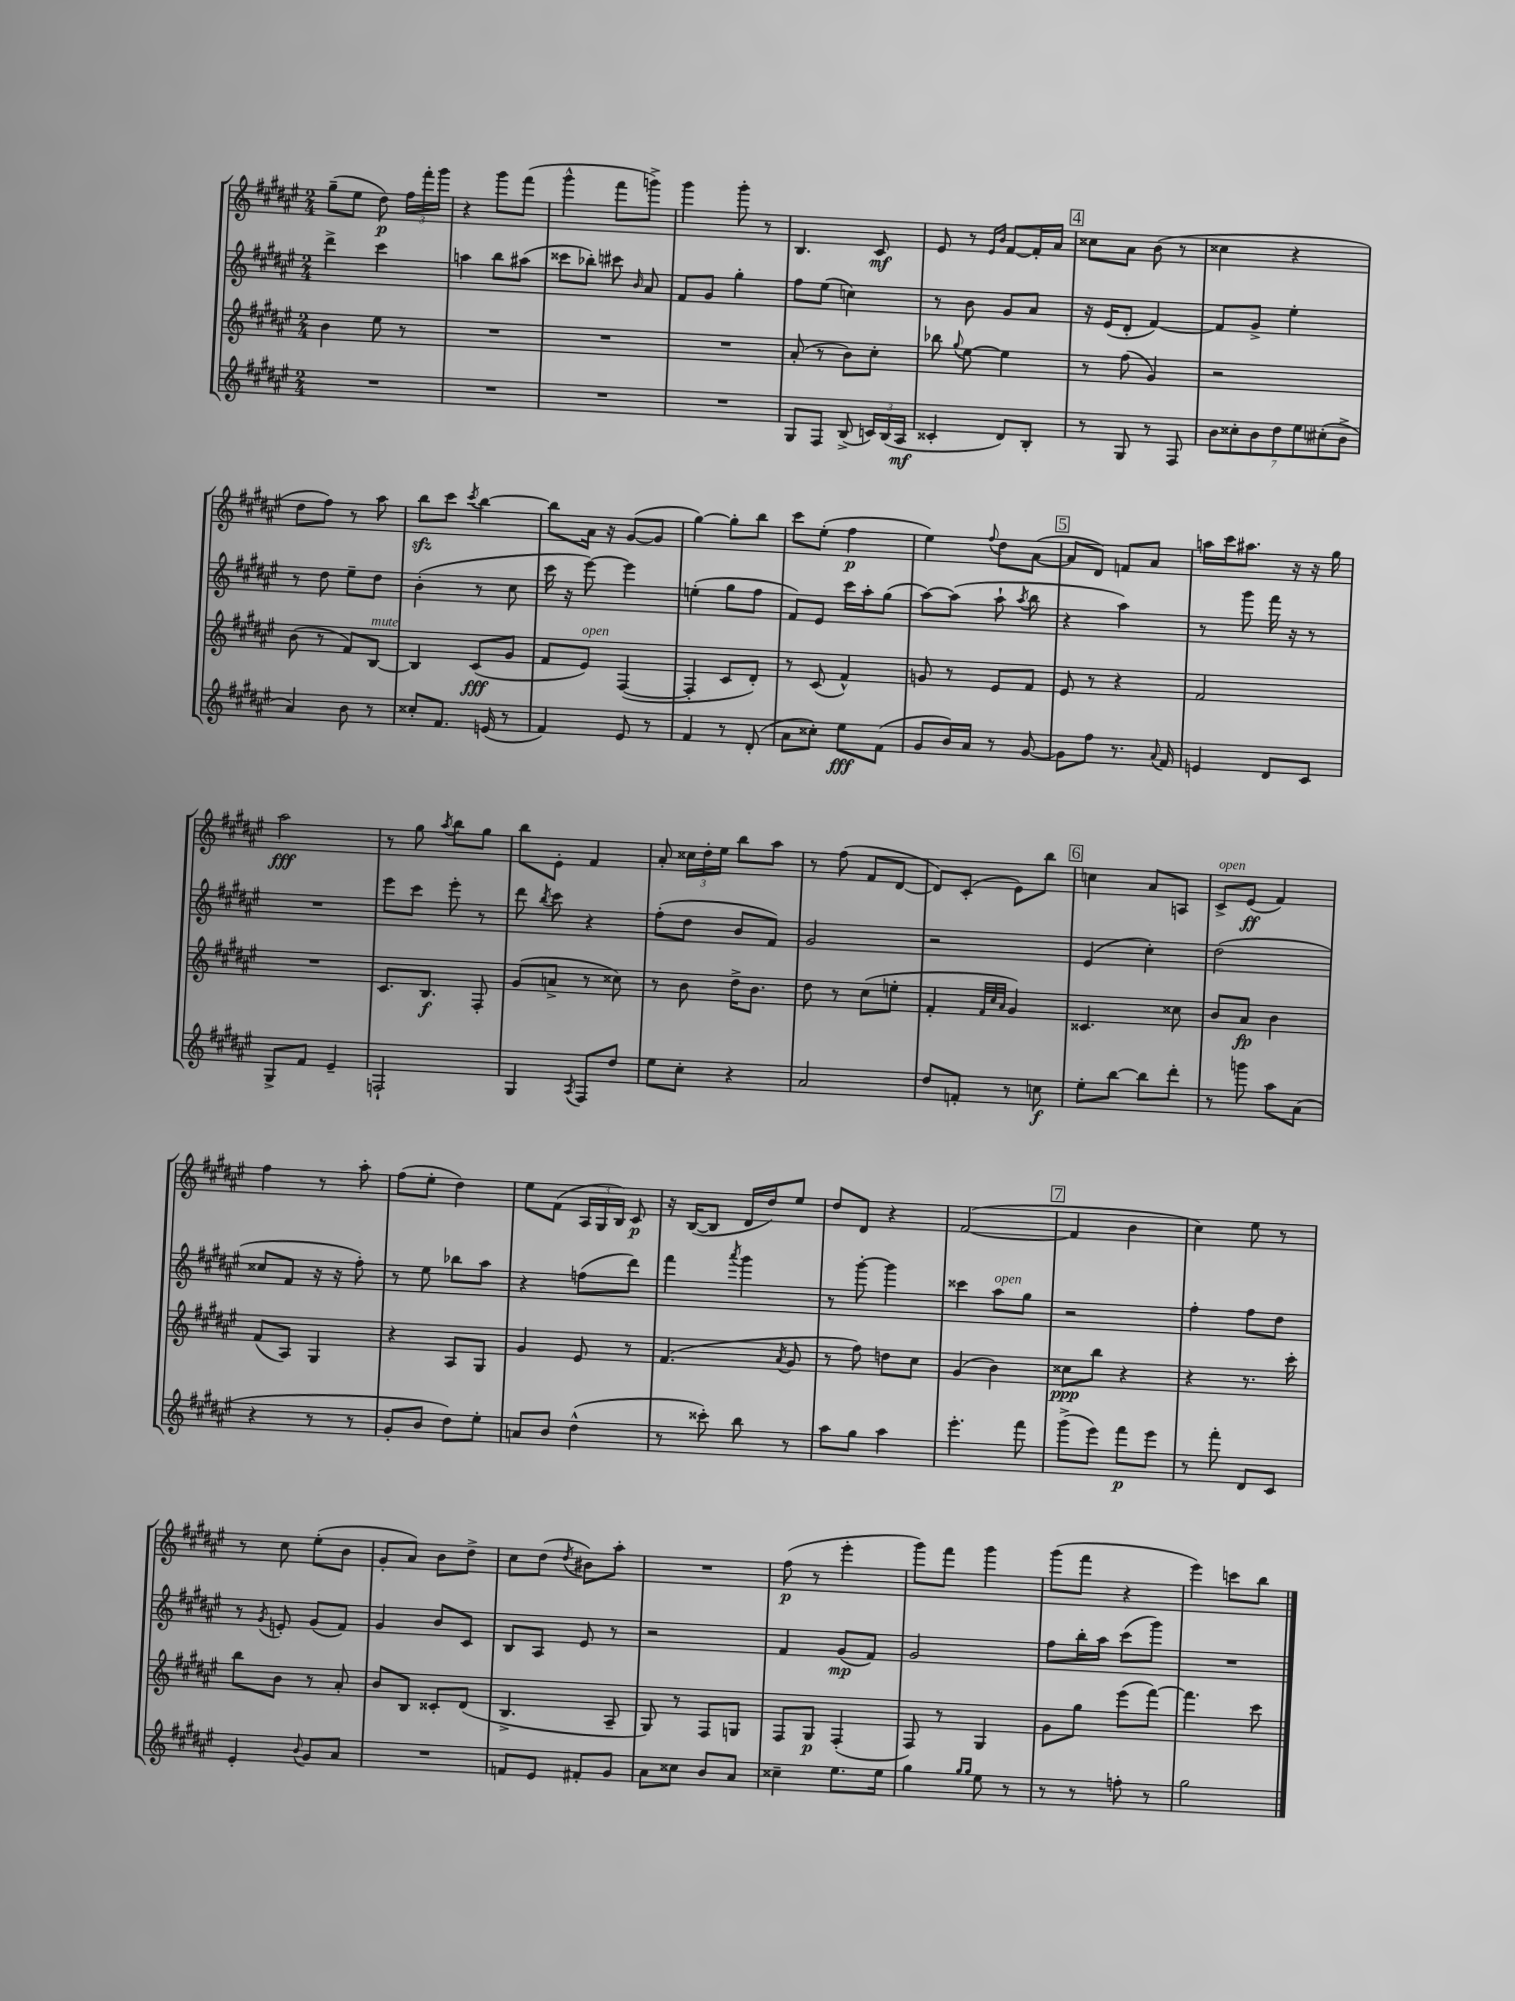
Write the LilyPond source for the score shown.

<<
\new StaffGroup <<
\new Staff = "s0" {
    \clef treble \key fis \major \numericTimeSignature \time 2/4
    \autoBeamOff gis''8[--( eis''8] dis''8\p) \tuplet 3/2 { fis''16[ fis'''16-. gis'''16] } |
    r4 gis'''8[ fis'''8]( |
    gis'''4-^ fis'''8[ g'''8]->) |
    gis'''4 gis'''8-. r8 |
    b4. cis'8\mf |
    eis'8 r8 \grace { eis'16[ b'16] } fis'8[~ fis'16-. ais'16] |
    \mark \markup { \box "4" } cisis''8[ ais'8] b'8( r8 |
    cisis''4 r4 |
    dis''8[ fis''8]) r8 ais''8 |
    b''8[\sfz cis'''8] \acciaccatura { cis'''8 } b''4~ |
    b''8[ ais'16] r16 gis'8[~( gis'8] |
    gis''4~) gis''8[-. b''8] |
    cis'''8[ eis''8]-.( fis''4\p |
    eis''4) \appoggiatura { fis''8 } dis''8[ ais'8]~( |
    \mark \markup { \box "5" } ais'8[ dis'8]) f'8[ ais'8] |
    a''16[ cis'''16 ais''8.] r16 r16 gis''16 |
    ais''2\fff |
    r8 gis''8 \acciaccatura { ais''8 } b''8[ gis''8] |
    b''8[ eis'8]-. fis'4 |
    ais'8-. \tuplet 3/2 { cisis''16[ dis''16-. eis''16] } b''8[ ais''8] |
    r8 fis''8( fis'8[ dis'8]~ |
    dis'8[) cis'8]-.( eis'8[) b''8] |
    \mark \markup { \box "6" } c''4 ais'8[ a8] |
    cis'8[->^\markup { \italic "open" } eis'8]\ff( fis'4) |
    fis''4 r8 ais''8-. |
    fis''8[( eis''8]-. dis''4) |
    eis''8[ fis'8]( \tuplet 3/2 { ais16[ gis16 b16]) } cis'8\p |
    r16 b16[~( b8] dis'16[ dis''16) eis''8] |
    dis''8[ dis'8] r4 |
    fis'2~( |
    \mark \markup { \box "7" } fis'4 b'4 |
    cis''4) eis''8 r8 |
    r8 cis''8 eis''8[-.( b'8] |
    gis'8[-. ais'8]) b'8[ dis''8]-> |
    cis''8[ dis''8]( \acciaccatura { dis''8 } bis'8[) ais''8]-. |
    R2 |
    fis''8\p( r8 eis'''4-. |
    gis'''8[) fis'''8] gis'''4 |
    gis'''8[( fis'''8] r4 |
    eis'''4) c'''8[ b''8] \bar "|." |
}
\new Staff = "s1" {
    \clef treble \key fis \major \numericTimeSignature \time 2/4
    \autoBeamOff dis'''4-> cis'''4 |
    a''4 b''8[ ais''8]( |
    cisis'''8[ bes''8]-.) cis'''8 \grace { b'16 } ais'8 |
    fis'8[ gis'8] gis''4-. |
    fis''8[ eis''8]( c''4) |
    r8 b'8 gis'8[ ais'8] |
    \mark \markup { \box "4" } r16 eis'16[( dis'8]-. fis'4~) |
    fis'8[ gis'8]-> eis''4-. |
    r8 dis''8 eis''8[-- dis''8] |
    b'4-.( r8 cis''8 |
    cis'''16 r16 eis'''8~) eis'''4 |
    e''4-.( gis''8[ fis''8] |
    fis'8[) eis'8] cis'''16[ ais''16-. gis''8]( |
    ais''8[~) ais''8]( ais''8-! \acciaccatura { ais''8 } b''8 |
    \mark \markup { \box "5" } r4 ais''4) |
    r8 gis'''8 fis'''16 r16 r8 |
    R2 |
    eis'''8[ cis'''8] eis'''8-. r8 |
    dis'''8 \acciaccatura { b''8 } cis'''8 r4 |
    fis''8[-.( dis''8] b'8[ fis'8]) |
    gis'2 |
    r2 |
    \mark \markup { \box "6" } eis'4( cis''4-.) |
    dis''2( |
    cisis''8[ fis'8] r16 r16 fis''8-.) |
    r8 eis''8 bes''8[ ais''8] |
    r4 f''8[( dis'''8]) |
    fis'''4 \acciaccatura { ais'''8 } gis'''4 |
    r8 gis'''8~-. gis'''4 |
    cisis'''4 ais''8[^\markup { \italic "open" } gis''8] |
    \mark \markup { \box "7" } r2 |
    fis''4-. fis''8[ dis''8] |
    r8 \acciaccatura { gis'8 } e'8-. gis'8[( fis'8]) |
    gis'4 b'8[ cis'8] |
    b8[ ais8] eis'8 r8 |
    r2 |
    fis'4 gis'8[\mp( fis'8]) |
    gis'2 |
    fis''8[ b''16-. ais''16] cis'''8[( gis'''8]) |
    R2 \bar "|." |
}
\new Staff = "s2" {
    \clef treble \key fis \major \numericTimeSignature \time 2/4
    \autoBeamOff b'4 eis''8 r8 |
    R2 |
    R2 |
    R2 |
    ais'8-.( r8 b'8[) cis''8]-. |
    bes''8 \appoggiatura { gis''8 } eis''8~ eis''4 |
    \mark \markup { \box "4" } r8 fis''8( gis'4) |
    r2 |
    b'8( r8 fis'8[) b8]~^\markup { \italic "mute" } |
    b4 cis'8[\fff( gis'8] |
    fis'8[ eis'8]^\markup { \italic "open" }) fis4~( |
    fis4-. cis'8[ dis'8]-.) |
    r8 cis'8( fis'4-^) |
    g'8 r8 eis'8[ fis'8] |
    \mark \markup { \box "5" } eis'8 r8 r4 |
    fis'2 |
    R2 |
    cis'8.[ b8.]\f fis8-. |
    gis'8[( a'8]-> r8 cisis''8) |
    r8 b'8 dis''16[-> b'8.] |
    dis''8 r8 cis''8[( e''8]-. |
    fis'4-. \grace { fis'32[ cis''32 ais'32] } gis'4) |
    \mark \markup { \box "6" } cisis'4. cisis''8 |
    b'8[ ais'8]\fp b'4 |
    fis'8[( ais8]) gis4 |
    r4 ais8[ gis8] |
    gis'4 eis'8 r8 |
    fis'4.( \acciaccatura { ais'8 } gis'8 |
    r8 fis''8) d''8[ cis''8] |
    gis'4( b'4) |
    \mark \markup { \box "7" } cisis''8[\ppp b''8] r4 |
    r4 r8. cis'''16-. |
    b''8[ b'8] r8 ais'8-. |
    b'8[ b8] cisis'8[-. dis'8]( |
    b4.-> ais8-- |
    gis8) r8 fis8[ g8] |
    fis8[ gis8]\p fis4-.( |
    fis8) r8 gis4 |
    gis'8[ gis''8] eis'''8[( fis'''8]~) |
    fis'''4. cis'''8 \bar "|." |
}
\new Staff = "s3" {
    \clef treble \key fis \major \numericTimeSignature \time 2/4
    \autoBeamOff R2 |
    R2 |
    R2 |
    R2 |
    gis8[ fis8] b8->( \tuplet 3/2 { c'16[) b16( ais16]\mf } |
    cisis'4-. dis'8[) b8]-. |
    \mark \markup { \box "4" } r8 gis8 r8 fis8 |
    \tuplet 7/4 { b'8[ cisis''8-. b'8 dis''8 eis''8 cis''8-.( b'8]-> } |
    ais'4) b'8 r8 |
    cisis''8[-. fis'8.] e'16( r8 |
    fis'4) eis'8 r8 |
    fis'4 r8 dis'8-.( |
    ais'8[ cisis''8]-.) eis''8[\fff fis'8]( |
    gis'8[ b'16) ais'16] r8 gis'8~ |
    \mark \markup { \box "5" } gis'8[ fis''8] r8. \appoggiatura { ais'8 } fis'16 |
    e'4 dis'8[ cis'8] |
    gis8[-> fis'8] eis'4-- |
    f2-! |
    gis4 \acciaccatura { ais8 } fis8[ dis''8] |
    eis''8[ cis''8]-. r4 |
    ais'2 |
    dis''8[ f'8]-. r8 c''8\f |
    \mark \markup { \box "6" } eis''8[-. b''8]~ b''8[ dis'''8]-. |
    r8 g'''8 ais''8[ ais'8]( |
    r4 r8 r8 |
    gis'8[-. b'8] dis''8[) eis''8]-. |
    a'8[ b'8] dis''4-^( |
    r8 cisis'''8-.) b''8 r8 |
    ais''8[ gis''8] ais''4 |
    eis'''4.-. fis'''8 |
    \mark \markup { \box "7" } gis'''8[->( eis'''8]) fis'''8[\p eis'''8] |
    r8 fis'''8-. dis'8[ cis'8] |
    eis'4-. \appoggiatura { b'8 } gis'8[ ais'8] |
    R2 |
    f'8[ eis'8] fis'8[-. gis'8] |
    ais'8[ cisis''8] b'8[ ais'8] |
    cisis''4-- eis''8.[ eis''16] |
    gis''4 \grace { gis''16[ gis''16] } eis''8 r8 |
    r8 r8 f''8-. r8 |
    gis''2 \bar "|." |
}
>>
>>
\layout { \context { \Score \remove "Bar_number_engraver" } }
